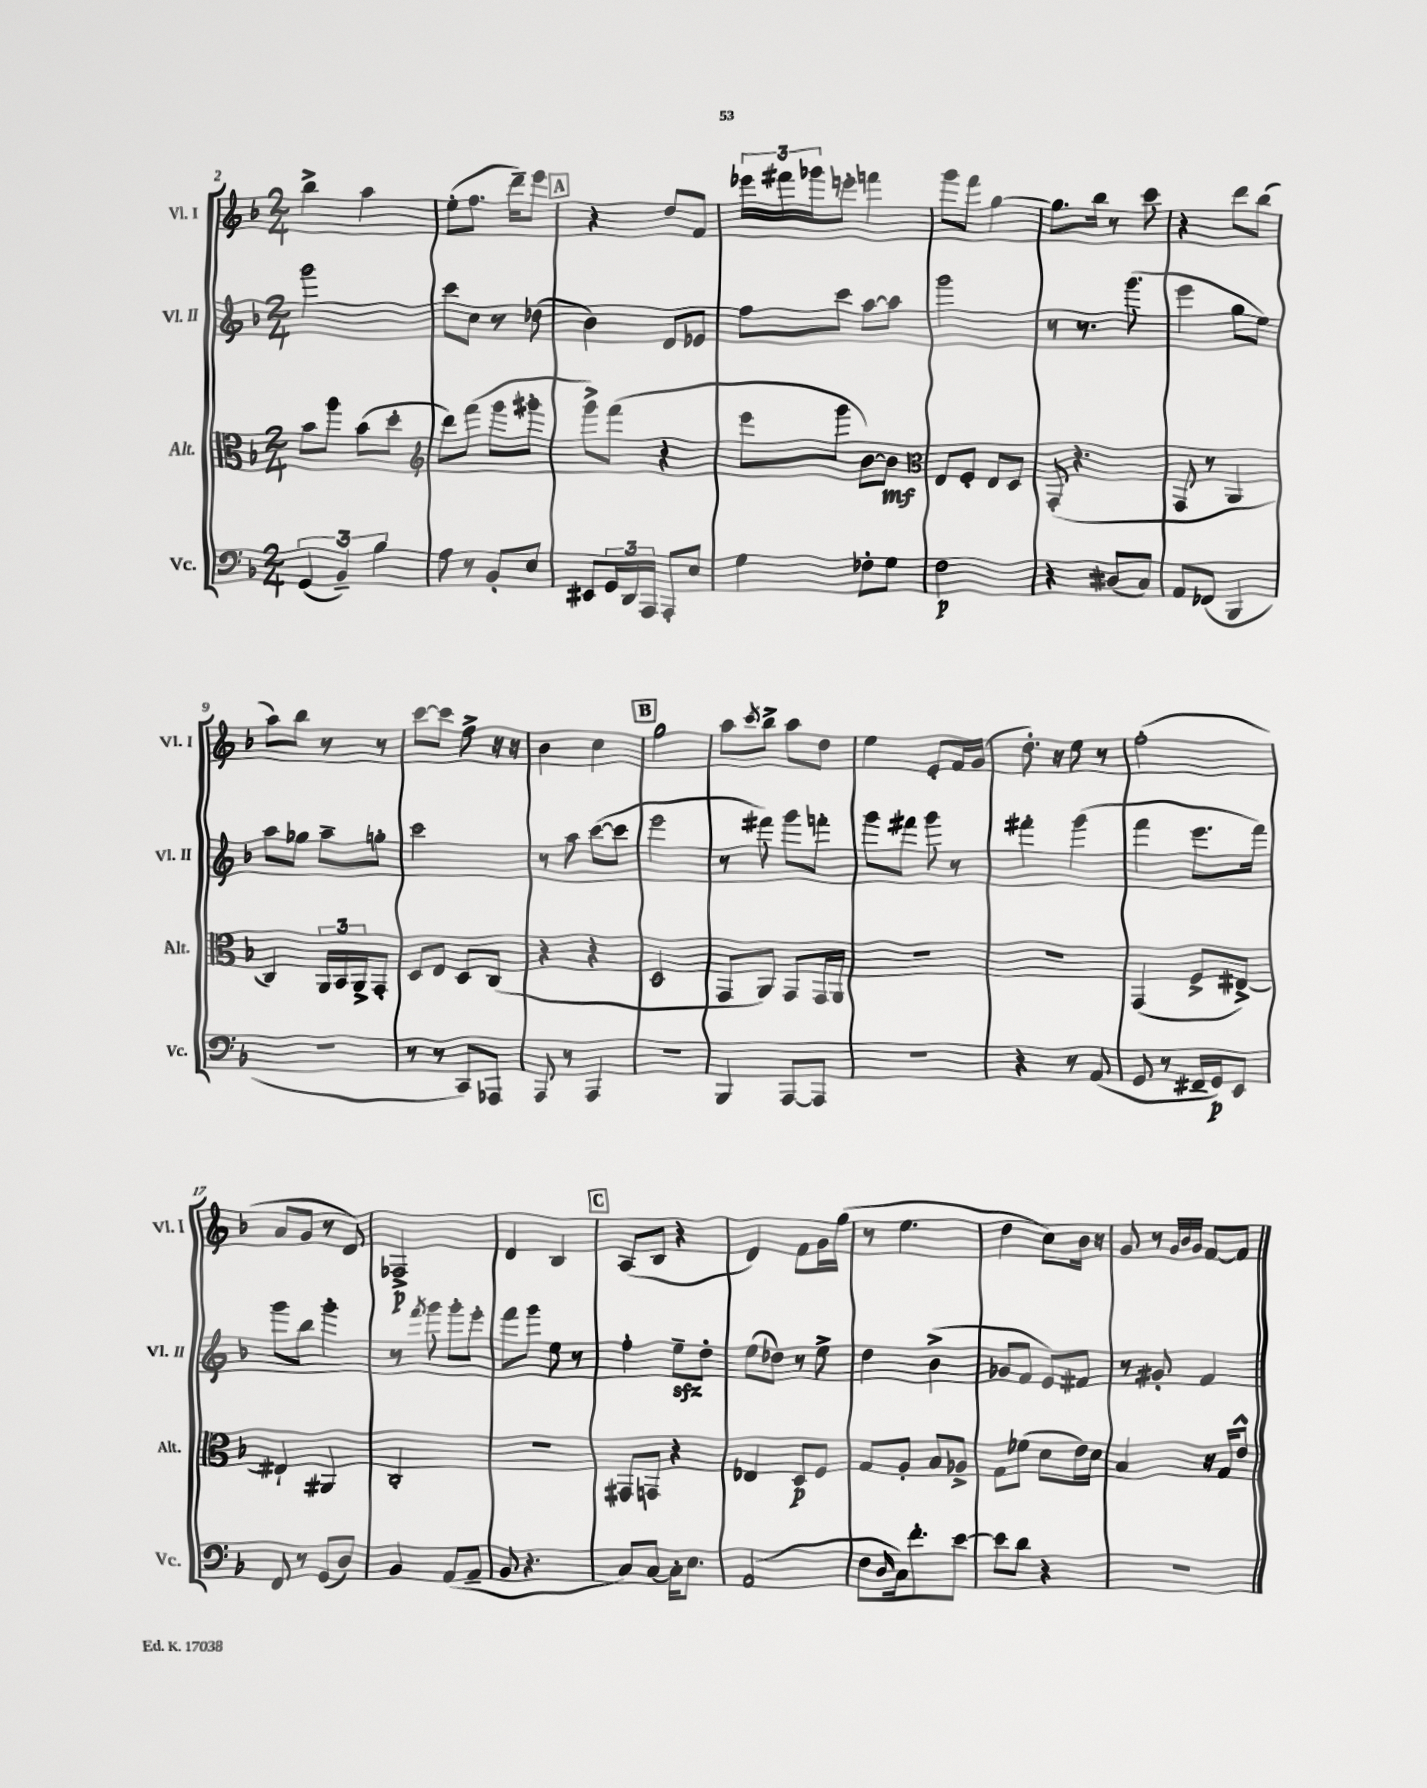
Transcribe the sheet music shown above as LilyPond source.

<<
\new StaffGroup <<
\new Staff = "s0" \with { instrumentName = "Vl. I" shortInstrumentName = "Vl. I" } {
    \clef treble \key f \major \numericTimeSignature \time 2/4
    bes''4-> a''4 |
    e''8-.( f''8. d'''16--) e'''8 |
    \mark \markup { \box "A" } r4 d''8 f'8 |
    \tuplet 3/2 { ees'''16 fis'''16 ges'''16 } e'''8-. f'''4 |
    g'''8 f'''8 g''4~ |
    g''8. bes''16 r8 c'''8 |
    r4 d'''8 bes''8( |
    a''8) bes''8 r8 r8 |
    c'''8~ c'''8 f''8-> r16 r16 |
    bes'4 c''4 |
    \mark \markup { \box "B" } g''2 |
    a''8 \acciaccatura { c'''8 } bes''8-> a''8 d''8 |
    e''4 e'8-. f'16 g'16( |
    d''8.-.) r16 e''8 r8 |
    f''2-.( |
    a'8 g'8 r8 d'8) |
    fes2->\p |
    d'4 bes4 |
    \mark \markup { \box "C" } a8( bes8 r4 |
    d'4) f'8 g'16 g''16( |
    r8 e''4. |
    d''4 c''8) bes'16 r16 |
    g'8 r8 \grace { g'32 bes'32 g'32 } f'8~ f'8 \bar "|." |
}
\new Staff = "s1" \with { instrumentName = "Vl. II" shortInstrumentName = "Vl. II" } {
    \clef treble \key f \major \numericTimeSignature \time 2/4
    g'''2 |
    c'''8 c''8 r8 des''8( |
    \mark \markup { \box "A" } bes'4) d'8 ees'8 |
    f''8 c'''8 a''8~ a''8 |
    g'''2 |
    r8 r8. g'''8.( |
    e'''4 g''8 e''8) |
    a''8 ges''8 a''8-- g''8-. |
    c'''2 |
    r8 a''8 c'''8~( c'''8 |
    \mark \markup { \box "B" } e'''2 |
    r8 fis'''8) g'''8 f'''8-. |
    g'''8 fis'''8 g'''8 r8 |
    fis'''4-. g'''4( |
    f'''4 e'''8. f'''16) |
    g'''8 bes''8 g'''4-. |
    r8 \acciaccatura { f'''8 } g'''8 g'''8-. e'''8-. |
    f'''8 g'''8 e''8 r8 |
    \mark \markup { \box "C" } f''4-. e''8--\sfz d''8-. |
    e''8( des''8) r8 e''8-> |
    d''4 bes'4->( |
    ges'8 f'8 e'8) fis'8 |
    r8 gis'8-. f'4 \bar "|." |
}
\new Staff = "s2" \with { instrumentName = "Alt." shortInstrumentName = "Alt." } {
    \clef alto \key f \major \numericTimeSignature \time 2/4
    bes'8 a''8 bes'8( d''8-. |
    \clef treble d'''8) f'''8( g'''8 gis'''8-. |
    \mark \markup { \box "A" } g'''8->) f'''8( r4 |
    e'''8 g'''8 bes'8~) bes'8\mf |
    \clef alto e8 f8-. e8 d8 |
    g,8-.( r4. |
    g,8 r8 a,4 |
    c4) \tuplet 3/2 { a,16 bes,16 a,16-> } g,8-. |
    d8 e8 d8 c8( |
    r4 r4 |
    \mark \markup { \box "B" } d2 |
    g,8 a,8) g,8 g,16 a,16 |
    r2 |
    R2 |
    g,4( f8-> eis8~->) |
    eis4-! ais,4 |
    c2-. |
    R2 |
    \mark \markup { \box "C" } gis,8 g,8 r4 |
    ees4 d8\p f8 |
    g8 a8-. bes8 aes8-> |
    g8 fes'8( d'8 e'16) d'16 |
    bes4 r16 g16 e'8-^ \bar "|." |
}
\new Staff = "s3" \with { instrumentName = "Vc." shortInstrumentName = "Vc." } {
    \clef bass \key f \major \numericTimeSignature \time 2/4
    \tuplet 3/2 { g,4( bes,4--) bes4 } |
    a8 r8 bes,8-. e8 |
    \mark \markup { \box "A" } eis,8 \tuplet 3/2 { g,16 d,16 a,,16 } a,,8-. e8 |
    g4 fes8-. g8 |
    f2\p |
    r4 dis8( c8) |
    a,8 fes,8( bes,,4 |
    R2 |
    r8 r8 c,8) aes,,8 |
    a,,8 r8 a,,4 |
    \mark \markup { \box "B" } R2 |
    bes,,4 a,,8~ a,,8 |
    r2 |
    r4 r8 a,8( |
    g,8 r8 fis,16-- g,16\p) e,8 |
    f,8 r8 g,8( d8) |
    bes,4 a,8( a,8-- |
    bes,8 r4. |
    \mark \markup { \box "C" } c8) c8~ c16-. e8. |
    a,2( |
    f8 \grace { d16 } c16) f'8.-. e'8~ |
    e'8 d'8 r4 |
    r2 \bar "|." |
}
>>
>>
\layout { \context { \Score currentBarNumber = #2 } }
